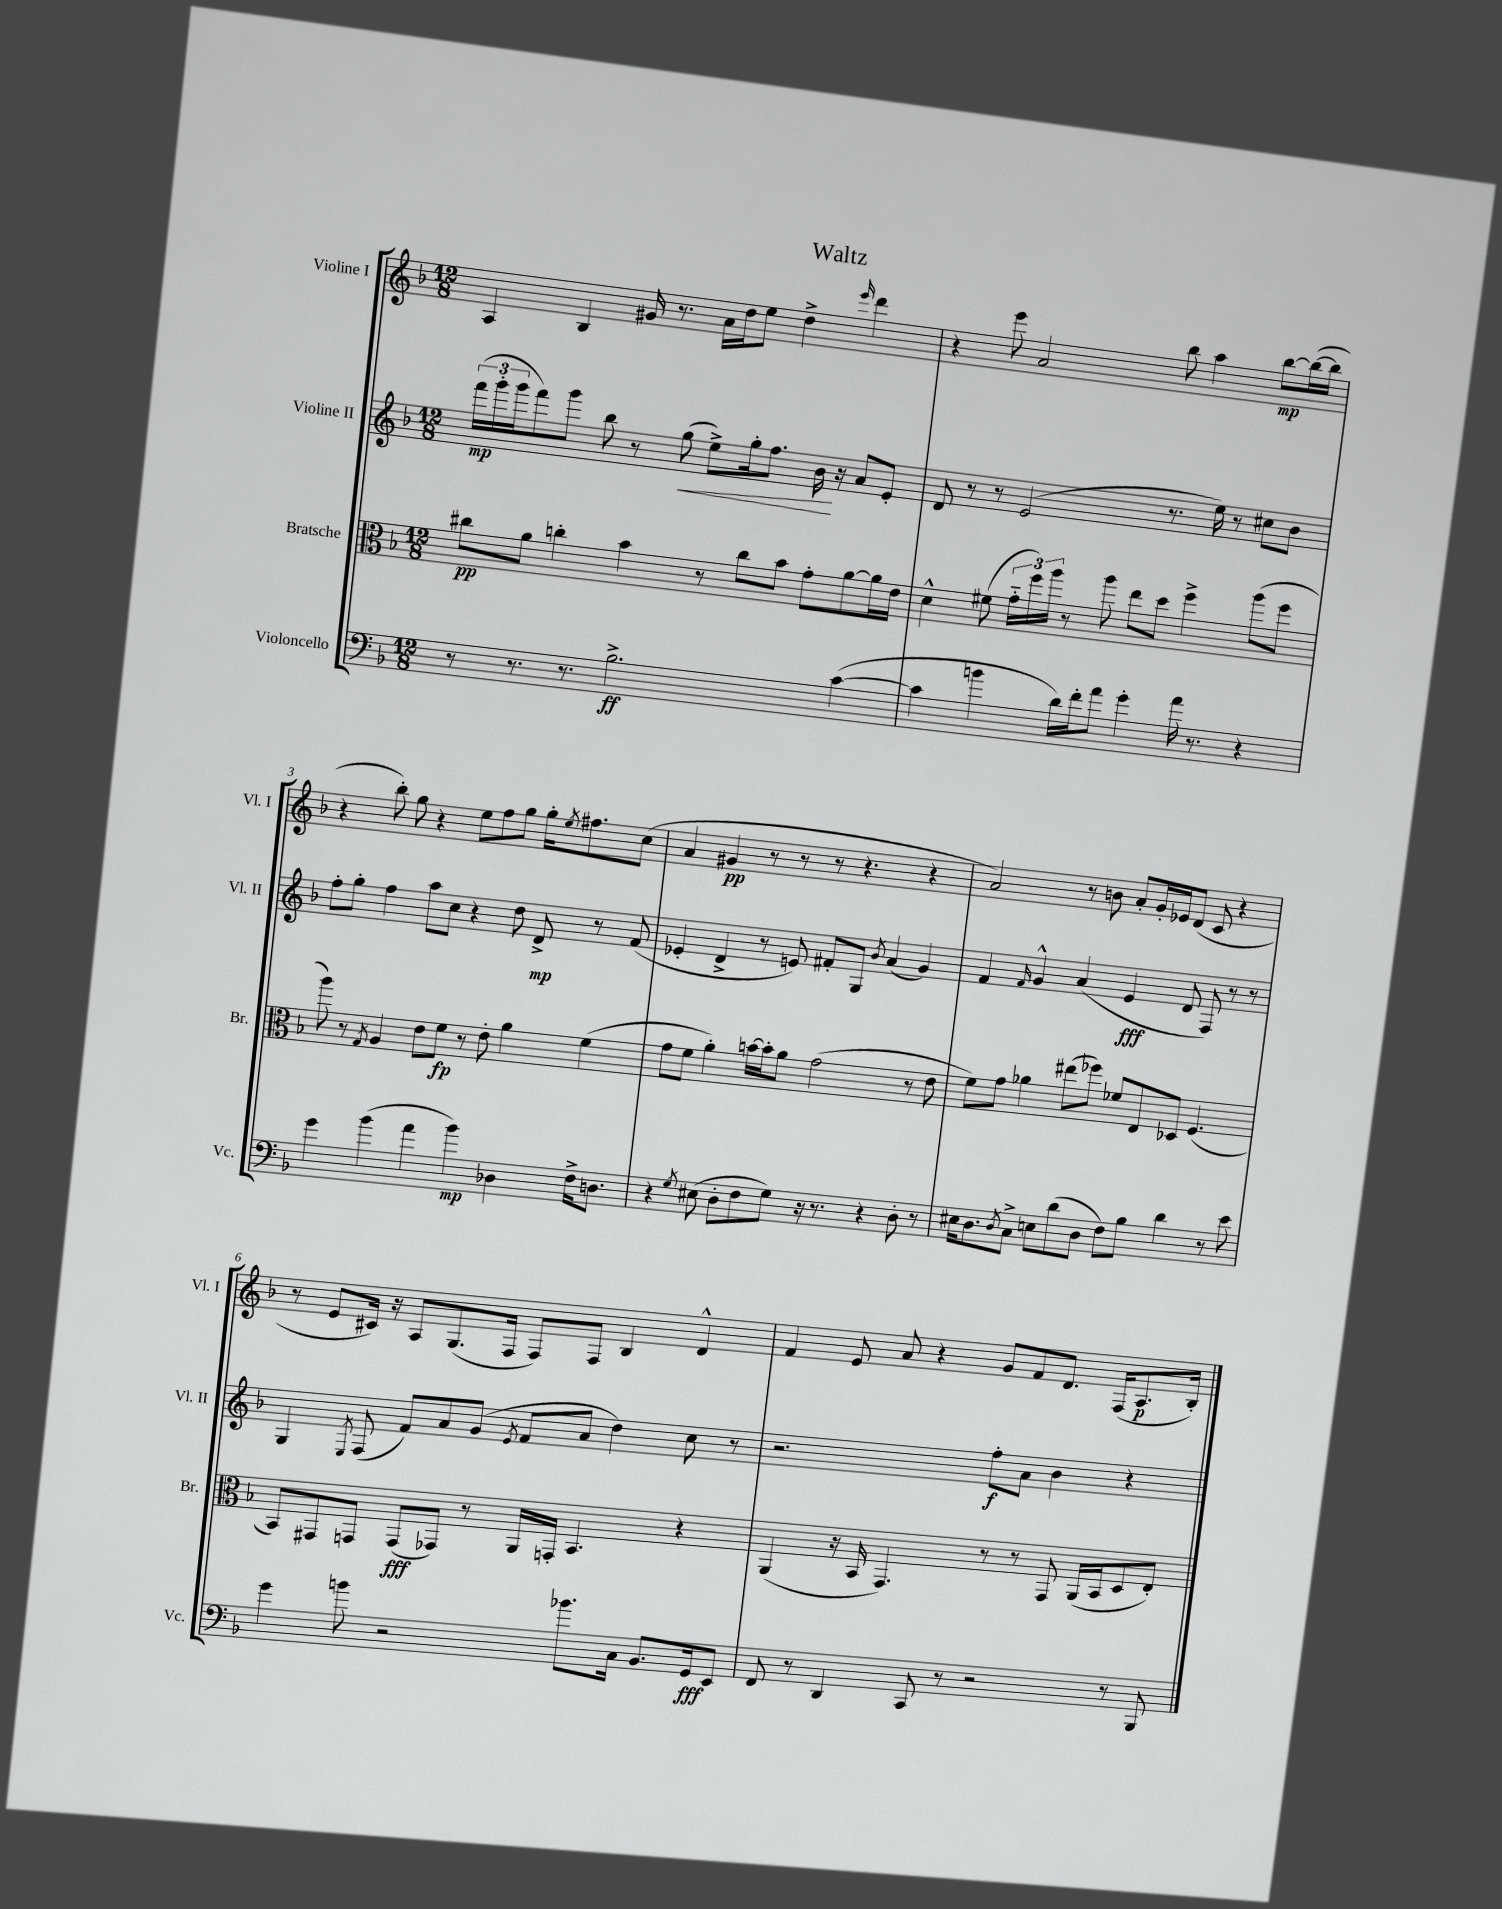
\header { title = "Waltz" }
<<
\new StaffGroup <<
\new Staff = "s0" \with { instrumentName = "Violine I" shortInstrumentName = "Vl. I" } {
    \clef treble \key f \major \numericTimeSignature \time 12/8
    a4 bes4 gis'16 r8. a'16 d''16 e''8 d''4-> \grace { e'''16 } d'''4 |
    r4 e'''8 a'2 bes''8 a''4 bes''8~\mp bes''16~( bes''16 |
    r4 bes''8-.) g''8 r4 e''8 f''8 g''8 g''16-. \acciaccatura { e''8 } fis''8. c''8( |
    a'4 gis'4\pp r8 r8 r8 r4. r4 |
    a'2) r8 b'8 a'8-. g'16-. ees'16 d'8( c'8 r4 |
    r8 e'8 cis'16) r16 a8 g8.( f16 f8) f8 bes4 d'4-^ |
    f'4 e'8 a'8 r4 g'8 f'8 d'8. f16( a8.\p bes16-.) \bar "|." |
}
\new Staff = "s1" \with { instrumentName = "Violine II" shortInstrumentName = "Vl. II" } {
    \clef treble \key f \major \numericTimeSignature \time 12/8
    \tuplet 3/2 { f'''16\mp( g'''16-. g'''16 } f'''8) g'''8 bes''8 r8 g''8\<( e''8->) g''16-. f''8. bes'16\! r16 a'8 e'8-. |
    d'8 r8 r8 e'2( r8. e''16) r8 cis''8 bes'8 |
    f''8-. g''8-. f''4 a''8 c''8 r4 d''8 d'8->\mp r8 f'8( |
    ees'4-. d'4-> r8 e'8) fis'8-. g8 \acciaccatura { bes'8 } a'4( g'4) |
    f'4 \grace { f'16 } g'4-^ a'4( e'4\fff d'8 f8) r8 r8 |
    g4 \acciaccatura { e8 } f8( f'8) a'8 g'8( \acciaccatura { e'8 } f'8 a'8 d''4) c''8 r8 |
    r2. f''8-.\f a'8 bes'4 r4 \bar "|." |
}
\new Staff = "s2" \with { instrumentName = "Bratsche" shortInstrumentName = "Br." } {
    \clef alto \key f \major \numericTimeSignature \time 12/8
    cis''8\pp a'8 c''4-. bes'4 r8 c''8 bes'8 g'8-. a'8~ a'16 e'16 |
    d'4-^ fis'8( \tuplet 3/2 { g'16-_ f''16) a''16 } r8 a''8 e''8 d''8 f''4-> a''8( f''8 |
    a''8) r8 \acciaccatura { g8 } a4 e'8 f'8\fp r8 e'8-. a'4 f'4( |
    g'8 f'8 a'4-.) b'16~ b'16-. a'8 g'2( r8 e'8 |
    f'8) g'8 aes'4 eis''8( fes''8) fes'8 e8 des8 f4.( |
    bes,8) gis,8 g,8 g,8\fff( ges,8) r8 a,16 g,16-. bes,4. r4 |
    a,4( r16 bes,16 g,4.) r8 r8 g,8 a,16( bes,16 d8 e8-.) \bar "|." |
}
\new Staff = "s3" \with { instrumentName = "Violoncello" shortInstrumentName = "Vc." } {
    \clef bass \key f \major \numericTimeSignature \time 12/8
    r8 r8. r8. bes2.->\ff c'4~( |
    c'4 b'4 d'16) f'16-. a'8 g'4-. a'16 r8. r4 |
    g'4 bes'4( a'4 bes'4\mp) des4 f16-> d8. |
    r4 \acciaccatura { g8 } eis8( d8-. f8 g8) r16 r8. r4 d8-. r8 |
    eis16 d8. \acciaccatura { d8 } c8-> e8 d'8( d8 f8) bes8 d'4 r8 e'8 |
    g'4 b'8 r2 bes'8. c16 bes,8. g,16\fff e,8 |
    f,8 r8 d,4 c,8 r8 r2 r8 bes,,8 \bar "|." |
}
>>
>>
